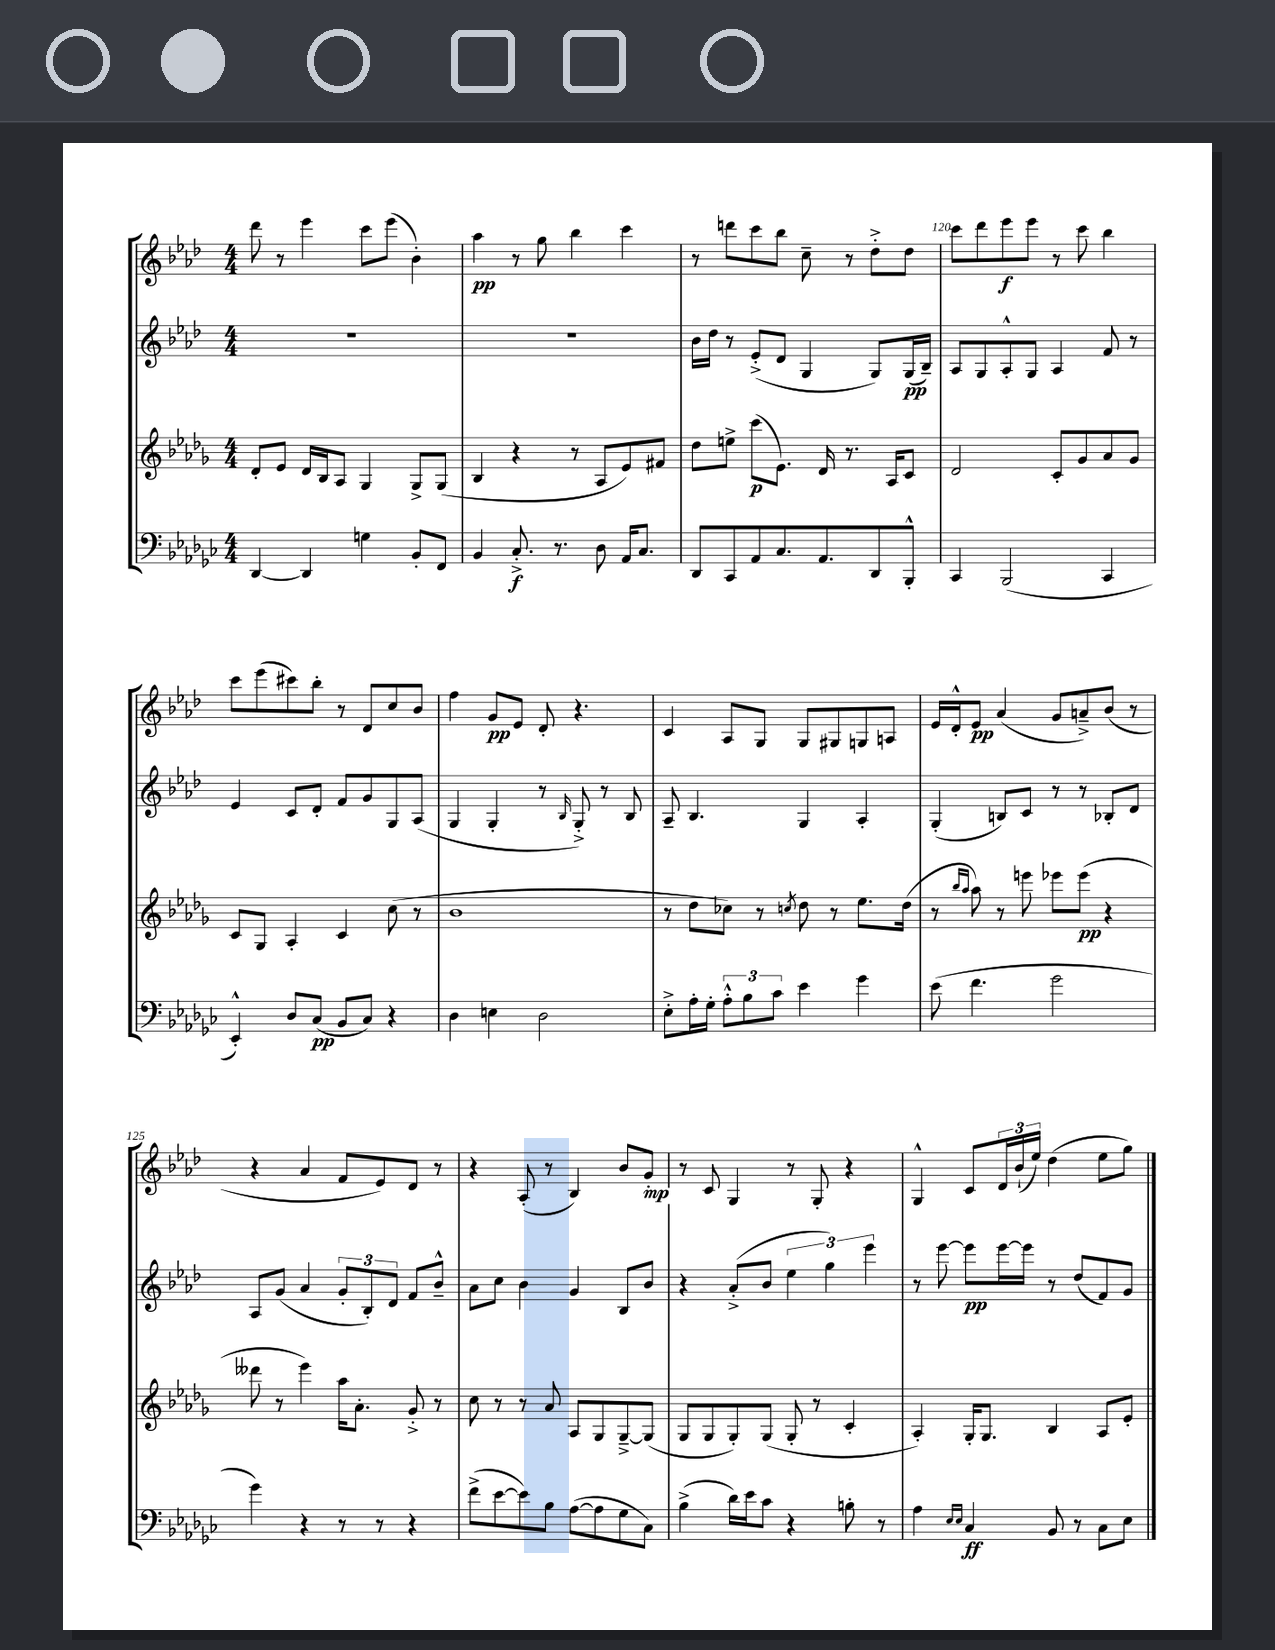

**kern	**kern	**kern	**kern
*staff4	*staff3	*staff2	*staff1
*clefF4	*clefG2	*clefG2	*clefG2
*k[b-e-a-d-g-c-]	*k[b-e-a-d-g-]	*k[b-e-a-d-]	*k[b-e-a-d-]
*M4/4	*M4/4	*M4/4	*M4/4
[4DD-/	8d-'/L	1r	8ddd-\
.	8e-/J	.	8r
4DD-/]	16d-/LL	.	4eee-\
.	16B-/J	.	.
.	8A-/J	.	.
4G\	4G-/	.	8ccc\L
.	.	.	(8eee-\J
8BB-'/L	8G-^/L	.	4b-'\)
8FF/J	(8G-/J	.	.
=	=	=	=
4BB-/	4B-/	1r	4aa-\
8.C-'^/	4r	.	8r
.	.	.	8gg\
8.r	.	.	.
.	8r	.	4bb-\
8D-\	8A-/L	.	.
16AA-/LK	8e-/)	.	4ccc\
8.C-/J	.	.	.
.	8f#/J	.	.
=	=	=	=
8DD-/L	8dd-\L	16b-\LL	8r
.	.	16dd-\JJ	.
8CC-/	8ee^\J	8r	8ddd\L
8AA-/	(8ccc\L	(8e-'^/L	8ccc\
8.C-/	8.e-\J)	8d-/J	8bb-\J
.	.	4G/	8cc~\
8.AA-/	16d-/	.	.
.	8.r	.	8r
8DD-/	.	8G/L)	8dd-'^\L
.	16A-/LK	.	.
8BBB-'^^/J	8c/J	(16G/L	8dd-\J
.	.	16B-~/JJ)	.
=	=	=	=
4CC-/	2d-/	8A-/L	8ccc\L
.	.	8G/	8ddd-\
(2BBB-/	.	8A-'^^/	8eee-\
.	.	8G/J	8eee-\J
.	8c'/L	4A-/	8r
.	8g-/	.	8ccc\
4CC-/	8a-/	8f/	4bb-\
.	8g-/J	8r	.
=	=	=	=
4EE-'^^/)	8c/L	4e-/	8ccc\L
.	8G-/J	.	(8eee-\
8D-/L	4A-'/	8c/L	8ccc#\)
(8C-/J	.	8d-'/J	8bb-'\J
8BB-/L	4c/	8f/L	8r
8C-/J)	.	8g/	8d-/L
4r	(8cc\	8G/	8cc/
.	8r	(8A-/J	8b-/J
=	=	=	=
4D-\	1b-	4G/	4ff\
4E\	.	4G'/	8g/L
.	.	.	8e-/J
2D-\	.	8r	8d-'/
.	.	16qqB-/	.
.	.	8G'^/)	4.r
.	.	8r	.
.	.	8B-/	.
=	=	=	=
8E-'^\L	8r	8A-~/	4c/
16A-'\L	8dd-\L	4.B-/	.
16G-'\JJ	.	.	.
12A-'^^\L	8cc-\J)	.	8A-/L
12B-\	.	.	.
.	8r	.	8G/J
12c-\J	.	.	.
.	8qcc/	.	.
4e-\	8dd-\	4G/	8G/L
.	8r	.	8G#/
4g-\	8.ee-\L	4A-'/	8G/
.	.	.	8A/J
.	(16dd-\Jk	.	.
=	=	=	=
(8e-\	8r	(4G'/	16e-/LL
.	.	.	16d-'^^/J
.	16qqbb-/LL	.	.
.	16qqaa-/JJ	.	.
4.f\	8aa-\)	.	8e-/J
.	8r	8B/L)	(4a-/
.	8eee\	8c/J	.
2g-\	8eee-\L	8r	8g/L
.	(8eee-\J	8r	8a~^/)
.	4r	8B-'/L	(8b-/J
.	.	8d-/J	8r
=	=	=	=
4g-\)	8ddd--\	8A-/L	4r
.	8r	(8g/J	.
4r	4eee-\)	4a-/	4a-/
8r	16aa-\LK	12g'/L	8f/L
.	8.a-'\J	.	.
.	.	12B-'/)	.
8r	.	.	8e-/)
.	.	12d-/J	.
4r	8g-'^/	8f/L	8d-/J
.	8r	8b-~^^/J	8r
=	=	=	=
(8f^\L	8cc\	8a-\L	4r
[8e-\	8r	8cc\J	.
8e-\])	8r	4b-\	(8A-'/
8B-\J	8a-/	.	8r
([8A-\L	8A-/L	4g/	4B-/)
8A-\]	8G-/	.	.
8G-\	[8G-~^/	8B-/L	8b-/L
8C-\J)	(8G-/]J	8b-/J	8g'/J
=	=	=	=
(4B-^\	8G-/L	4r	8r
.	8G-/	.	8c/
16d-\LL)	8G-'/)	(8a-'^/L	4G/
16e-\J	.	.	.
8c-\J	(8G-/J	8b-/J	.
4r	8G-'/	6ee-\	8r
.	8r	.	8G'/
.	.	6gg\)	.
8B'\	4c'/	.	4r
.	.	6eee-\	.
8r	.	.	.
=	=	=	=
4A-\	4A-'/)	8r	4G^^/
.	.	[8eee-\	.
16qqE-/LL	.	.	.
16qqE-/JJ	.	.	.
4C-/	16G-'/LK	8eee-\]L	8c/L
.	8.G-/J	.	.
.	.	[16eee-\L	24d-/L
.	.	.	(24b-`/
.	.	16eee-\]JJ	.
.	.	.	24ee-/JJ)
8BB-/	4B-/	8r	(4dd-\
8r	.	(8dd-/L	.
8C-\L	8A-/L	8f/)	8ee-\L
8E-\J	8e-'/J	8g/J	8gg\J)
==	==	==	==
*-	*-	*-	*-
